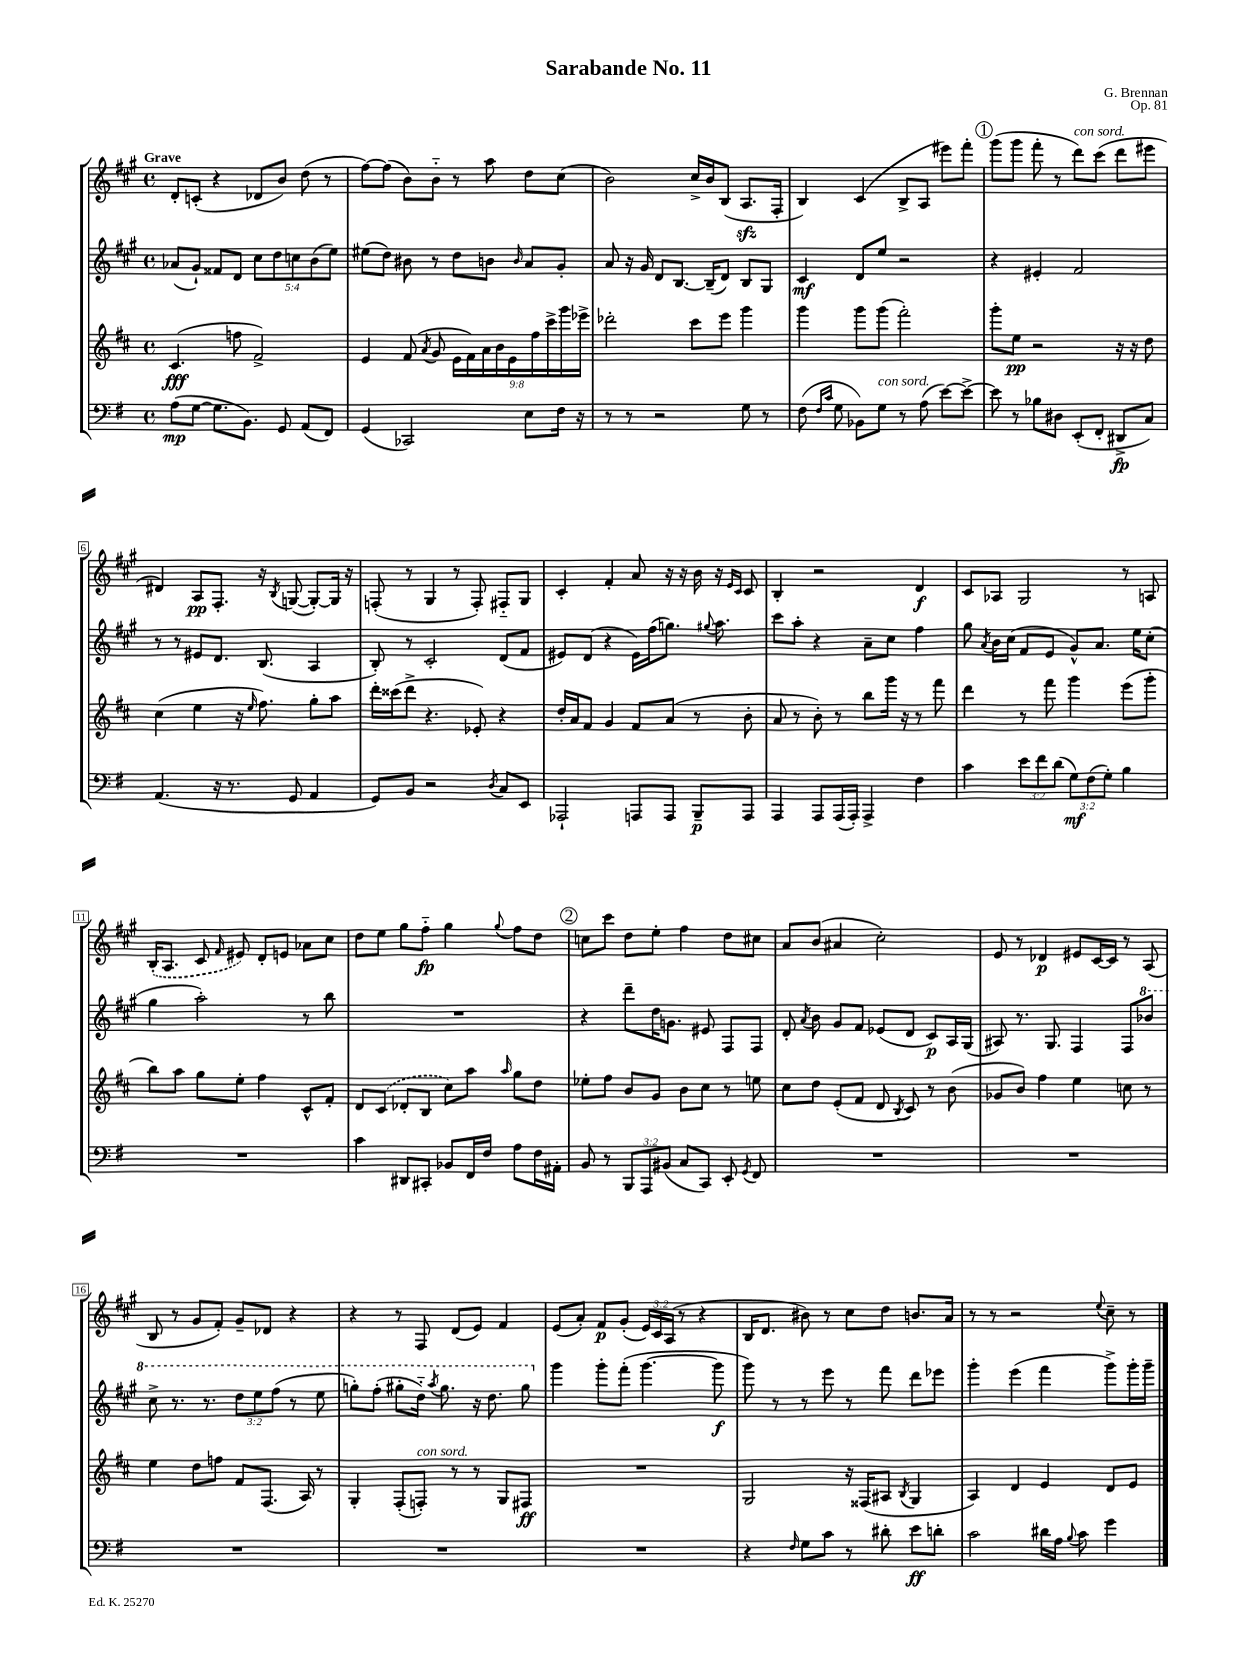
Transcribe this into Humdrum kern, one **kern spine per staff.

**kern	**dynam	**kern	**dynam	**kern	**dynam	**kern	**dynam
*part4	*part4	*part3	*part3	*part2	*part2	*part1	*part1
*staff4	*staff4	*staff3	*staff3	*staff2	*staff2	*staff1	*staff1
*clefF4	*	*clefG2	*	*clefG2	*	*clefG2	*
*k[f#]	*	*k[f#c#]	*	*k[f#c#g#]	*	*k[f#c#g#]	*
*M4/4	*	*M4/4	*	*M4/4	*	*M4/4	*
*met(c)	*	*met(c)	*	*met(c)	*	*met(c)	*
=1	=1	=1	=1	=1	=1	=1	=1
!	!	!	!	!	!	!LO:TX:a:B:t=Grave	!
(8A\L	mp	(4.c#/	fff	(8a-X/L	.	8d'/L	.
[8G\J	.	.	.	8g#`/J)	.	(8cn'/J	.
8.G\L]	.	.	.	8f##X/L	.	4r	.
.	.	8ffn\	.	8d/J	.	.	.
8.BB\J)	.	.	.	.	.	.	.
.	.	2f#^/)	.	10cc#\L	.	8d-X/L	.
.	.	.	.	10dd\	.	.	.
8GG/	.	.	.	.	.	8b/J)	.
.	.	.	.	10ccn\	.	.	.
(8AA/L	.	.	.	.	.	(8dd\	.
.	.	.	.	(10b\	.	.	.
8FF#/J)	.	.	.	.	.	8r	.
.	.	.	.	10ee\J)	.	.	.
=2	=2	=2	=2	=2	=2	=2	=2
(4GG/	.	4e/	.	(8ee#X\L	.	[8ff#\L)	.
.	.	.	.	8dd\J)	.	(8ff#\J]	.
2CC-X/)	.	(8f#/	.	8b#X\	.	8b\L)	.
.	.	8qa/	.	.	.	.	.
.	.	8g/	.	8r	.	8b\J	.
.	.	18e\LL	.	8dd\L	.	8r	.
.	.	18f#\)	.	.	.	.	.
.	.	18a\	.	.	.	.	.
.	.	.	.	8bn\J	.	8aa\	.
.	.	18b\	.	.	.	.	.
.	.	18e\	.	.	.	.	.
.	.	.	.	16qqb/	.	.	.
8E\L	.	.	.	8a/L	.	8dd\L	.
.	.	18ff#\	.	.	.	.	.
.	.	18ccc#^\	.	.	.	.	.
16F#\Jk	.	.	.	8g#'/J	.	(8cc#\J	.
.	.	18ggg\	.	.	.	.	.
16r	.	.	.	.	.	.	.
.	.	18eee-X^\JJ	.	.	.	.	.
=3	=3	=3	=3	=3	=3	=3	=3
8r	.	2ddd-X'\	.	8a/	.	2b\)	.
8r	.	.	.	16r	.	.	.
.	.	.	.	16g#/	.	.	.
2r	.	.	.	8d/L	.	.	.
.	.	.	.	[8.B/J	.	.	.
.	.	8ccc#\L	.	.	.	16cc#^/LL	.
.	.	.	.	(16B~/KL]	.	16b/J	.
.	.	8eee\J	.	8d/J)	.	(8B/J	.
8G\	.	4ggg\	.	8B/L	.	8.Azz/L	.
8r	.	.	.	8G#/J	.	.	.
.	.	.	.	.	.	16F#'/Jk	.
=4	=4	=4	=4	=4	=4	=4	=4
(8F#\	.	4ggg\	.	4c#/	mf	4B/)	.
16qqF#/LL	.	.	.	.	.	.	.
16qqc/JJ	.	.	.	.	.	.	.
8G\	.	.	.	.	.	.	.
8BB-X\L)	.	8ggg\L	.	8d/L	.	(4c#/	.
!LO:TX:a:i:t=con sord.	!	!	!	!	!	!	!
8G\J	.	(8ggg\J	.	8ee/J	.	.	.
8r	.	2fff#'\)	.	2r	.	8B^/L	.
(8A\	.	.	.	.	.	8A/J	.
[8e\L)	.	.	.	.	.	8eee#X\L)	.
8e^\J_	.	.	.	.	.	8fff#'\J	.
!!LO:REH:place=s1:t=1
=5	=5	=5	=5	=5	=5	=5	=5
8e\]	.	8ggg'\L	.	4r	.	(8ggg#\L	.
8r	.	8ee\J	pp	.	.	8ggg#\J	.
8B-X\L	.	2r	.	4e#X'/	.	8fff#'\	.
8D#X\J	.	.	.	.	.	8r	.
!	!	!	!	!	!	!LO:TX:a:i:t=con sord.	!
(8EE'/L	.	.	.	2f#/	.	8ddd\L)	.
8FF#'/J	.	.	.	.	.	(8ccc#\J	.
8DD#X^/L	fp	16r	.	.	.	8ddd\L	.
.	.	16r	.	.	.	.	.
8C/J)	.	8dd\	.	.	.	8eee#X\J	.
!!LO:LB:g=z
=6	=6	=6	=6	=6	=6	=6	=6
(4.AA/	.	(4cc#\	.	8r	.	4d#X/)	.
.	.	.	.	8r	.	.	.
.	.	4ee\	.	8e#X/L	.	8A/L	pp
16r	.	.	.	8.d/J	.	8.F#'/J	.
8.r	.	.	.	.	.	.	.
.	.	16r	.	.	.	.	.
.	.	16qqee/	.	.	.	.	.
.	.	8.ff#\)	.	(8.B/	.	16r	.
.	.	.	.	.	.	8qB/	.
8GG/	.	.	.	.	.	([8Gn/	.
4AA/	.	8gg'\L	.	4A/	.	8G'/L_)	.
.	.	8aa\J	.	.	.	16G/Jk]	.
.	.	.	.	.	.	16r	.
=7	=7	=7	=7	=7	=7	=7	=7
8GG/L)	.	16ddd'\LL	.	8B'/)	.	(8Fn'/	.
.	.	(16ccc##X\J	.	.	.	.	.
8BB/J	.	8ddd^\J	.	8r	.	8r	.
2r	.	4.r	.	2c#'/	.	4G#/	.
.	.	.	.	.	.	8r	.
.	.	8e-X'/)	.	.	.	8F'/)	.
8qD/	.	.	.	.	.	.	.
8C/L	.	4r	.	(8d/L	.	8F#X/L	.
8EE/J	.	.	.	8f#/J	.	8G#/J	.
=8	=8	=8	=8	=8	=8	=8	=8
2AAA-X`/	.	16dd'/LL	.	8e#X/L)	.	4c#'/	.
.	.	16a/J	.	.	.	.	.
.	.	8f#/J	.	(8d/J	.	.	.
.	.	4g/	.	4r	.	4f#'/	.
8AAAn/L	.	8f#/L	.	16e#\LL)	.	8a/	.
.	.	.	.	(16ff#\J	.	.	.
8AAA/J	.	(8a/J	.	8.ggn\J)	.	16r	.
.	.	.	.	.	.	16r	.
8BBB~/L	p	8r	.	.	.	16b\	.
.	.	.	.	8qqgg#X/	.	.	.
.	.	.	.	8.aa\	.	16r	.
.	.	.	.	.	.	16qqe/LL	.
.	.	.	.	.	.	16qqc#/JJ	.
8AAA/J	.	8b'\	.	.	.	8c#/	.
=9	=9	=9	=9	=9	=9	=9	=9
4AAA/	.	8a/	.	8ccc#\L	.	4B'/	.
.	.	8r	.	8aa'\J	.	.	.
8AAA/L	.	8b'\)	.	4r	.	2r	.
(16AAA/L	.	8r	.	.	.	.	.
16AAA'/JJ)	.	.	.	.	.	.	.
4AAA^/	.	8bb\L	.	8a~\L	.	.	.
.	.	16ggg\Jk	.	8cc#\J	.	.	.
.	.	16r	.	.	.	.	.
4F#\	.	8r	.	4ff#\	.	4d/	f
.	.	8fff#\	.	.	.	.	.
=10	=10	=10	=10	=10	=10	=10	=10
4c\	.	4ddd\	.	8gg#\	.	8c#/L	.
.	.	.	.	8qa/	.	.	.
.	.	.	.	16b\LL	.	8A-X/J	.
.	.	.	.	(16cc#\JJ	.	.	.
12e\L	.	8r	.	8f#/L	.	2G#/	.
12f#\	.	.	.	.	.	.	.
.	.	8fff#\	.	8e/J	.	.	.
(12d\J	.	.	.	.	.	.	.
12G\L)	mf	4ggg\	.	8g#^^/L)	.	.	.
(12F#\	.	.	.	.	.	.	.
.	.	.	.	8.a/J	.	.	.
12G'\J)	.	.	.	.	.	.	.
4B\	.	(8eee\L	.	.	.	8r	.
.	.	.	.	16ee\KL	.	.	.
.	.	8ggg'\J	.	(8cc#'\J	.	8An/	.
!!LO:LB:g=z
=11	=11	=11	=11	=11	=11	=11	=11
1r	.	8bb\L)	.	4gg#\	.	(16B'/KL	.
.	.	.	.	.	.	8.A/J	.
.	.	8aa\J	.	.	.	.	.
.	.	8gg\L	.	2aa'\)	.	8c#/	.
.	.	.	.	.	.	16qqf#/	.
.	.	8ee'\J	.	.	.	8e#X/)	.
.	.	4ff#\	.	.	.	8d'/L	.
.	.	.	.	.	.	8en/J	.
.	.	8c#^^/L	.	8r	.	8a-X\L	.
.	.	8f#'/J	.	8bb\	.	8cc#\J	.
=12	=12	=12	=12	=12	=12	=12	=12
4c\	.	8d/L	.	1r	.	8dd\L	.
.	.	(8c#/J	.	.	.	8ee\J	.
8DD#X/L	.	8d-X'/L	.	.	.	8gg#\L	.
8CC#X'/J	.	8B/J	.	.	.	8ff#\J	fp
8BB-X/L	.	8cc#\L)	.	.	.	4gg#\	.
16FF#/L	.	8aa\J	.	.	.	.	.
16F#/JJ	.	.	.	.	.	.	.
.	.	16qqaa/	.	.	.	8qqgg#/	.
8A\L	.	8gg\L	.	.	.	8ff#\L	.
16F#\L	.	8dd\J	.	.	.	8dd\J	.
16AA#X'\JJ	.	.	.	.	.	.	.
!!LO:REH:place=s1:t=2
=13	=13	=13	=13	=13	=13	=13	=13
8BB/	.	8ee-X'\L	.	4r	.	8ccn\L	.
8r	.	8ff#\J	.	.	.	8ccc#\J	.
12BBB/L	.	8b/L	.	8ddd~\L	.	8dd\L	.
12AAA/	.	.	.	.	.	.	.
.	.	8g/J	.	16dd\K	.	8ee'\J	.
(12BB#X/J	.	.	.	.	.	.	.
.	.	.	.	8.gn\J	.	.	.
8C/L	.	8b\L	.	.	.	4ff#\	.
8CC/J)	.	8cc#\J	.	8e#X/	.	.	.
8EE'/	.	8r	.	8F#/L	.	8dd\L	.
8qGG/	.	.	.	.	.	.	.
8FF#/	.	8een\	.	8F#/J	.	8cc#X\J	.
=14	=14	=14	=14	=14	=14	=14	=14
1r	.	8cc#\L	.	8d'/	.	8a/L	.
.	.	.	.	8qa/	.	.	.
.	.	8dd\J	.	8b\	.	(8b/J	.
.	.	(8e'/L	.	8g#/L	.	4a#X/	.
.	.	8f#/J	.	8f#/J	.	.	.
.	.	8d/	.	(8e-X/L	.	2cc#'\)	.
.	.	8qB/	.	.	.	.	.
.	.	8c#/)	.	8d/J	.	.	.
.	.	8r	.	8c#/L)	p	.	.
.	.	(8b\	.	16A/L	.	.	.
.	.	.	.	(16G#/JJ	.	.	.
=15	=15	=15	=15	=15	=15	=15	=15
1r	.	8g-X/L	.	8A#X/)	.	8e/	.
.	.	8b/J)	.	8.r	.	8r	.
.	.	4ff#\	.	.	.	4d-X/	p
.	.	.	.	8.G#/	.	.	.
.	.	4ee\	.	4F#/	.	8e#X/L	.
.	.	.	.	.	.	[16c#/L	.
.	.	.	.	.	.	16c#/JJ]	.
.	.	8ccn\	.	8F#/L	.	8r	.
*	*	*	*	*8va	*	*	*
.	.	8r	.	8bb-X/J	.	(8A/	.
!!LO:LB:g=z
=16	=16	=16	=16	=16	=16	=16	=16
1r	.	4ee\	.	8ccc#^\	.	8B/	.
.	.	.	.	8.r	.	8r	.
.	.	8dd\L	.	.	.	8g#/L	.
.	.	.	.	8.r	.	.	.
.	.	8ffn\J	.	.	.	8f#'/J)	.
.	.	8f#/L	.	12ddd\L	.	8g#~/L	.
.	.	.	.	12eee\	.	.	.
.	.	(8.F#/J	.	.	.	8d-X/J	.
.	.	.	.	(12fff#\J	.	.	.
.	.	.	.	8r	.	4r	.
.	.	16A/)	.	.	.	.	.
.	.	8r	.	8eee\	.	.	.
=17	=17	=17	=17	=17	=17	=17	=17
1r	.	4G'/	.	8gggn'\L)	.	4r	.
.	.	.	.	(8fff#'\J	.	.	.
.	.	(8F#'/L	.	8ggg#X'\L	.	8r	.
!	!	!LO:TX:a:i:t=con sord.	!	!	!	!	!
.	.	8Fn'/J)	.	16ddd\Jk)	.	8F#/	.
.	.	.	.	8qaaa/	.	.	.
.	.	.	.	8.ggg#\	.	.	.
.	.	8r	.	.	.	(8d/L	.
.	.	8r	.	16r	.	8e/J)	.
.	.	.	.	8.ddd\	.	.	.
.	.	8G/L	.	.	.	4f#/	.
.	.	8F#X/J	ff	8ggg#\	.	.	.
=18	=18	=18	=18	=18	=18	=18	=18
*	*	*	*	*X8va	*	*	*
1r	.	1r	.	4ggg#\	.	(8e/L	.
.	.	.	.	.	.	8a'/J)	.
.	.	.	.	8ggg#'\L	.	8f#/L	p
.	.	.	.	(8fff#'\J	.	(8g#'/J	.
.	.	.	.	[4.ggg#\	.	24e/LL)	.
.	.	.	.	.	.	24c#/	.
.	.	.	.	.	.	(24A/JJ	.
.	.	.	.	.	.	8r	.
.	.	.	.	.	.	4r	.
.	.	.	.	8ggg#\]	f	.	.
=19	=19	=19	=19	=19	=19	=19	=19
4r	.	2G/	.	8ggg#\)	.	16B/KL	.
.	.	.	.	.	.	8.d/J	.
.	.	.	.	8r	.	.	.
16qqF#/	.	.	.	.	.	.	.
8G\L	.	.	.	8r	.	8b#X\)	.
8c\J	.	.	.	8eee\	.	8r	.
8r	.	16r	.	8r	.	8cc#\L	.
.	.	(16F##X/KL	.	.	.	.	.
8d#X'\	.	8A#X/J	.	8fff#\	.	8dd\J	.
.	.	8qB/	.	.	.	.	.
8e\L	ff	4G/	.	8ddd\L	.	8.bn/L	.
8dn'\J	.	.	.	8eee-X\J	.	.	.
.	.	.	.	.	.	16a/Jk	.
=20	=20	=20	=20	=20	=20	=20	=20
2c\	.	4A/)	.	4ggg#'\	.	8r	.
.	.	.	.	.	.	8r	.
.	.	4d/	.	(4eee\	.	2r	.
16d#X\LL	.	4e/	.	4fff#\	.	.	.
16A\JJ	.	.	.	.	.	.	.
8qqB/	.	.	.	.	.	.	.
8c\	.	.	.	.	.	.	.
.	.	.	.	.	.	8qqee/	.
4g\	.	8d/L	.	8ggg#^\L)	.	8cc#~\	.
.	.	8e/J	.	16ggg#'\L	.	8r	.
.	.	.	.	16ggg#~\JJ	.	.	.
==	==	==	==	==	==	==	==
*-	*-	*-	*-	*-	*-	*-	*-
